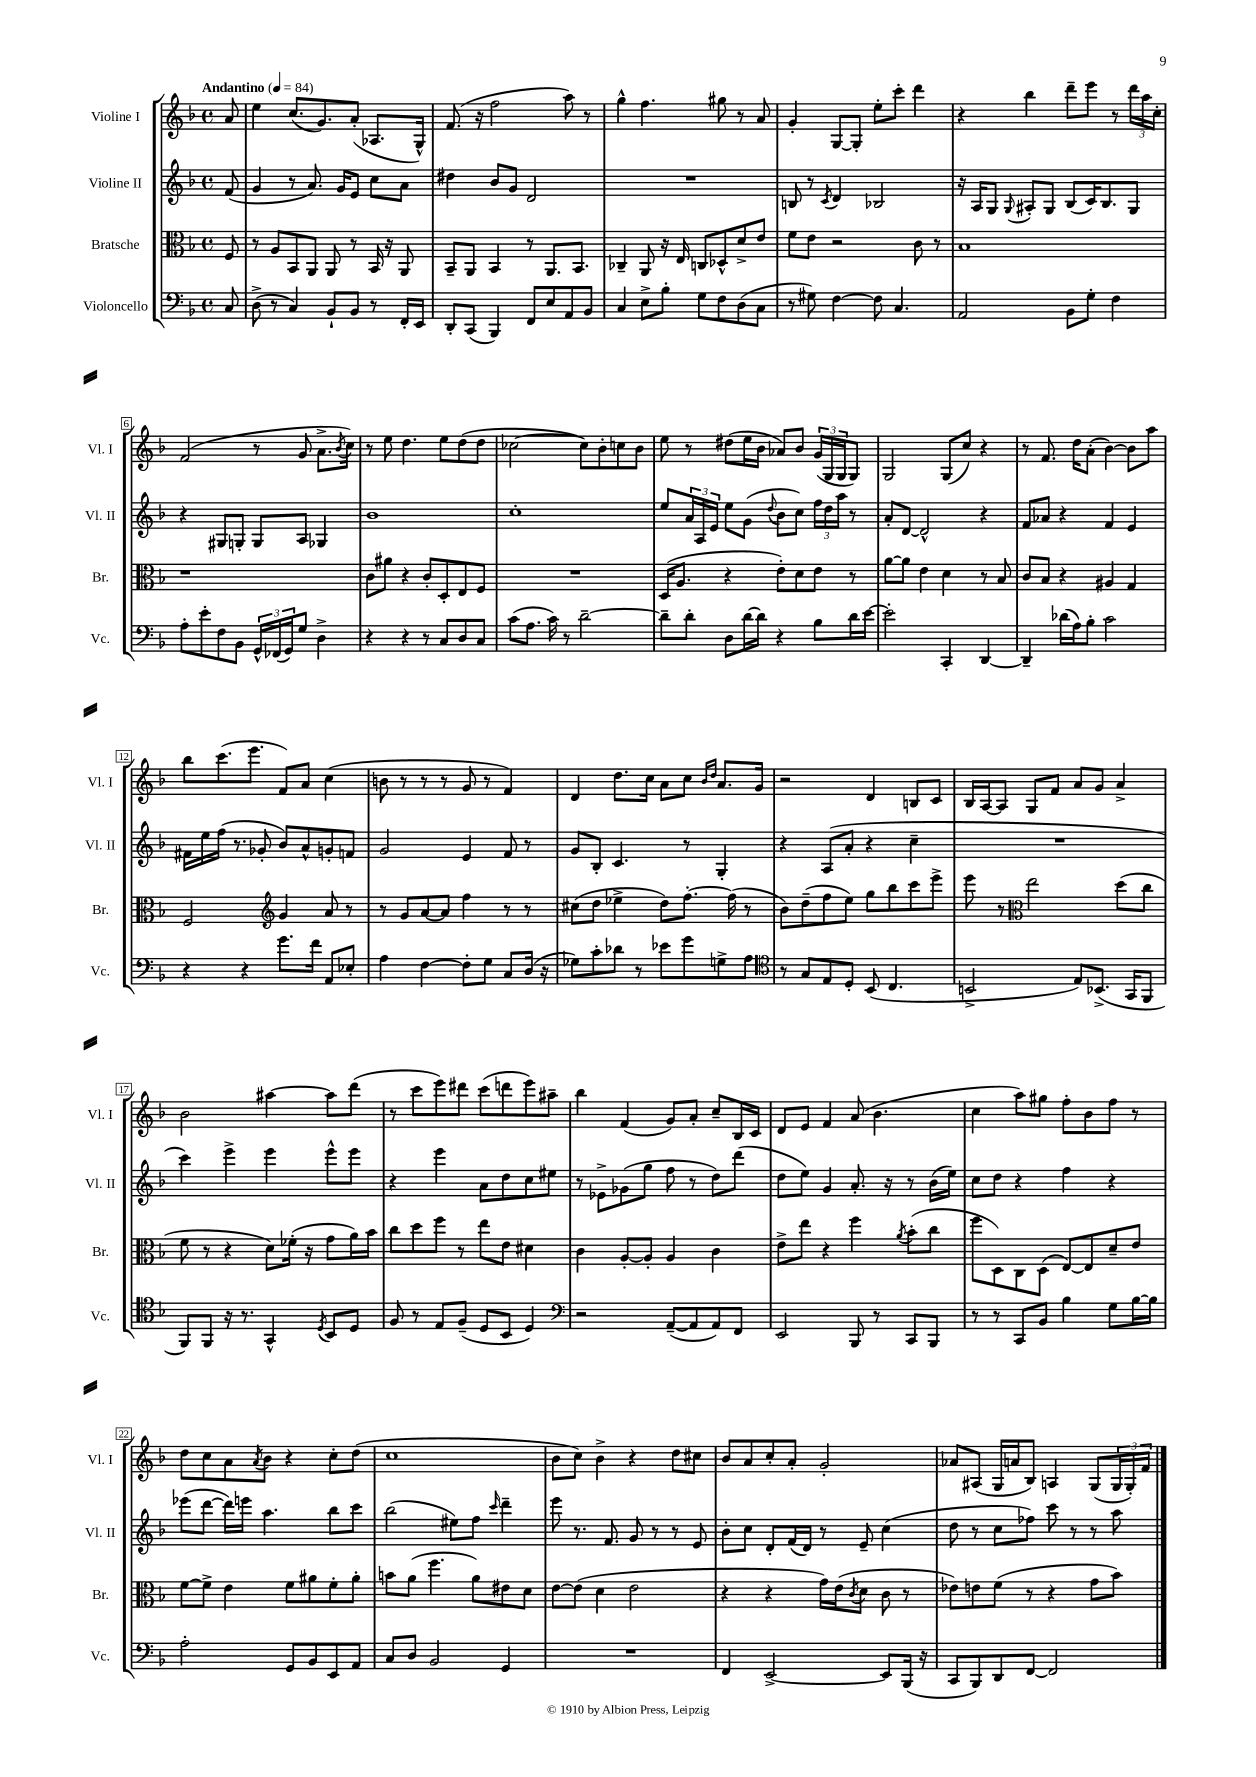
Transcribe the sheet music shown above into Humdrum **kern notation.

**kern	**kern	**kern	**kern
*staff4	*staff3	*staff2	*staff1
*clefF4	*clefC3	*clefG2	*clefG2
*k[b-]	*k[b-]	*k[b-]	*k[b-]
*M4/4	*M4/4	*M4/4	*M4/4
*met(c)	*met(c)	*met(c)	*met(c)
*MM84	*MM84	*MM84	*MM84
8C/	8F/	(8f/	8a/
=	=	=	=
(8D^\	8r	4g/	4ee\
8r	8A/L	.	.
4C/)	8BB-/	8r	(8.cc/L
.	8AA/J	8.a/)	.
.	.	.	8.g/)
8BB-`/L	8AA/	.	.
.	.	16g/LK	.
8BB-/J	8r	8e/J	(8a'/J
8r	16BB-/	8cc\L	8.A-/L
.	16r	.	.
16FF'/LL	8AA/	8a\J	.
16EE/JJ	.	.	16G^^/Jk)
=	=	=	=
8DD'/L	8BB-~/L	4dd#\	(8.f/
(8CC/J	8AA/J	.	.
.	.	.	16r
4BBB-/)	4BB-/	8b-/L	2ff\
.	.	8g/J	.
8FF/L	8r	2d/	.
8E/	8.AA/L	.	.
8AA/	.	.	8aa\)
.	8.BB-/J	.	.
8BB-/J	.	.	8r
=	=	=	=
4C/	4C-~/	1r	4gg^^\
8E^\L	8AA/	.	4.ff\
8B-'\J	16r	.	.
.	16E/	.	.
8G\L	8C/L	.	.
8F\	8D-^^/	.	8gg#\
(8D\	8d^/	.	8r
8C\J	8e/J	.	8a/
=	=	=	=
8r	8f\L	8B/	4g'/
8G#\)	8e\J	8r	.
.	.	8qc/	.
[4F\	2r	4d/	[8G/L
.	.	.	8G'/]J
8F\]	.	2B-/	8ee'\L
4.C/	.	.	8ccc'\J
.	8c\	.	4ddd\
.	8r	.	.
=	=	=	=
2AA/	1B-	16r	4r
.	.	16A/LK	.
.	.	8G/J	.
.	.	8qqG/	.
.	.	8A#'/L	4bb-\
.	.	8G/J	.
8BB-\L	.	(8B-/L	8ddd~\L
8G'\J	.	16c/K)	8eee\J
.	.	8.B-/	.
4F\	.	.	8r
.	.	8G/J	24ddd\LL
.	.	.	24aa\
.	.	.	24cc'\JJ
=	=	=	=
8A'\L	1r	4r	(2f/
8e'\	.	.	.
8F\	.	8G#/L	.
8BB-\J	.	8G'/J	.
24GG^^/LL	.	8G/L	8r
(24FF-/	.	.	.
24GG/J)	.	.	.
8G/J	.	8A/J	8g/
4D^\	.	4G-/	8.a^\L
.	.	.	8qb-/
.	.	.	16cc\Jk)
=	=	=	=
4r	8c\L	1b-	8r
.	8a#\J	.	8ee\
4r	4r	.	4.dd\
8r	8c'/L	.	.
8C/L	8D'/	.	8ee\L
8D/	8E/	.	(8dd\
8C/J	8F/J	.	8dd\J
=	=	=	=
(8c\L	1r	1cc'	[2cc-\
8.A\J	.	.	.
16c\)	.	.	.
8r	.	.	.
[2d~\	.	.	8cc-\]L)
.	.	.	8b-'\
.	.	.	8cc\
.	.	.	8b-\J
=	=	=	=
8d~\]L	(16D/LK	8ee/L	8ee\
.	8.A/J	.	.
8d'\J	.	24a/L	8r
.	.	24A/	.
.	.	24e/JJ	.
8D\L	4r	8ee\L	(8dd#\L
[16d\L	.	(8g\J	16ee\L
16d\]JJ	.	.	16b-\JJ
.	.	8qqdd/	.
4r	8e'\L)	8b-\L	8a-/L)
.	8d\	8cc\J)	8b-/J
8B-\L	8e\J	24ff\LL	(24g/LL
.	.	24dd\	24G/
.	.	24aa\JJ	24G/J
16d\L	8r	8r	8G/J)
[16e\JJ	.	.	.
=	=	=	=
2e'\]	[8a\L	8a'/L	2G/
.	8a\]J	[8d/J	.
.	4e\	2d^^/]	.
4CC'/	4d\	.	(8G/L
.	.	.	8cc/J)
[4DD/	8r	4r	4r
.	8B-/	.	.
=	=	=	=
4DD~/]	8c/L	8f/L	8r
.	8B-/J	8a-/J	8.f/
(16d-\LL	4r	4r	.
16A\J)	.	.	16dd\LK
8B-'\J	.	.	(8a'\J
2c\	4A#/	4f/	[4b-\)
.	4G/	4e/	8b-\]L
.	.	.	8aa\J
=	=	=	=
4r	2F/	16f#\LL	8bb-\L
.	.	16ee\	.
.	.	(16ff\JJ	(8.ccc\
.	.	8.r	.
4r	.	.	.
.	.	.	8.eee\J
.	.	8g-'/	.
*	*clefG2	*	*
8.g\L	4g/	8b-/L)	8f/L)
.	.	8a^^/	8a/J
16f\Jk	.	.	.
8AA/L	8a/	8g'/	(4cc\
8E-'/J	8r	8f/J	.
=	=	=	=
4A\	8r	2g/	8b\
.	8g/L	.	8r
[4F\	[8a/	.	8r
.	8a/]J	.	8r
8F'\]L	4ff\	4e/	8g/
8G\J	.	.	8r
8C/L	8r	8f/	4f/)
(16D/Jk	8r	8r	.
16r	.	.	.
=	=	=	=
8G-\L)	(8cc#\L	8g/L	4d/
8c'\	8dd\J	8B-'/J	.
8d-\J	4ee-^\	4.c/	8.dd\L
8r	.	.	.
.	.	.	16cc\Jk
8e-\L	8dd\L)	.	8a\L
8g\	[8.ff'\J	8r	8cc\J
.	.	.	16qqb-/LL
.	.	.	16qqdd/JJ
8G^\	.	4G'/	8.a/L
.	(16ff\]	.	.
8A\J	8r	.	.
.	.	.	16g/Jk
=	=	=	=
*clefC4	*	*	*
8r	8b-\L)	4r	2r
8G/L	(8dd~\	.	.
8E/	8ff\	(8A/L	.
8D'/J	8ee\J)	8a'/J	.
(8BB-/	8gg\L	4r	4d/
4.C/	8bb-\	.	.
.	8ccc\	4cc~\	8B/L
.	8eee^\J	.	8c/J
=	=	=	=
2BB^/	8eee\	1r	16B-/LL
.	.	.	[16A/J
.	8r	.	8A/]J
*	*clefC3	*	*
.	2ee\	.	8G/L
.	.	.	8f/J
8E/L)	.	.	8a/L
(8.BB-^/J	.	.	8g/J
.	(8dd\L	.	4a^/
16GG/LK	.	.	.
8FF/J	8cc\J	.	.
=	=	=	=
8FF/L)	8f\	4ccc\)	2b-\
8FF/J	8r	.	.
16r	4r	4eee^\	.
8.r	.	.	.
4GG^^/	8d\L)	4eee\	[4aa#\
.	(16f-'\Jk	.	.
.	16r	.	.
8qD/	.	.	.
8BB-/L	8g\L	8eee^^\L	8aa#\]L
8D/J	16a\L)	8eee\J	(8ddd\J
.	16b-\JJ	.	.
=	=	=	=
8F/	8cc\L	4r	8r
8r	8dd\	.	8ccc\L
8E/L	8ff\J	4eee\	8eee\)
(8F~/J	8r	.	8ddd#\J
8D/L	8ee\L	8a\L	(8ccc\L
8BB-/J	8e\J	8dd\	8ddd\
4D/)	4d#\	8cc\	8eee\)
.	.	8ee#\J	8aa#~\J
=	=	=	=
*clefF4	*	*	*
2r	4c\	8r	4bb-\
.	.	8e-^\L	.
.	[8A'/L	(8g-\	(4f/
.	8A'/]J	8gg\J	.
([8AA~/L	4A/	8ff\	8g/L)
8AA/]	.	8r	8a'/J
8AA/)	4c\	8dd\L)	8cc~/L
8FF/J	.	(8ddd\J	16B-/L
.	.	.	16c/JJ
=	=	=	=
2EE/	8e^\L	8dd\L	8d/L
.	8ee\J	8ee\J)	8e/J
.	4r	4g/	4f/
8BBB-/	4ff\	8.a'/	(8a/
8r	.	.	4.b-\
.	.	16r	.
.	8qa/	.	.
8CC/L	(8b-'\L	8r	.
8BBB-/J	8cc\J	(16b-\LL	.
.	.	16ee\JJ)	.
=	=	=	=
8r	8ff\L	8cc\L	4cc\
8r	8D\)	8dd\J	.
8CC/L	8C\	4r	8aa\L)
8BB-/J	(8D\J	.	8gg#\J
4B-\	[8E/L)	4ff\	8ff'\L
.	8E/]	.	8b-\
8G\L	8d~/	4r	8ff\J
[16B-\L	8e/J	.	8r
16B-\]JJ	.	.	.
=	=	=	=
2A'\	[8f\L	(8eee-\L	8dd\L
.	8f^\]J	[8ddd\J	8cc\
.	4e\	16ddd\]LL)	8a\
.	.	16eee\JJ	.
.	.	.	8qa/
.	.	4.aa\	8b-\J
8GG/L	8f\L	.	4r
8BB-/	8a#\	.	.
8EE/	8f'\	8bb-\L	8cc'\L
8AA/J	8a#'\J	8ccc\J	(8dd\J
=	=	=	=
8C/L	8b\L	(2bb-\	1cc
8D/J	(8a\J	.	.
2BB-/	4.ff\	.	.
.	.	8ee#\L)	.
.	8a\L)	8ff\J	.
.	.	16qqccc/	.
4GG/	8e#\	4ddd~\	.
.	8d\J	.	.
=	=	=	=
1r	[8e\L	8eee\	8b-\L
.	(8e\]J	8.r	8cc\J)
.	4d\	.	4b-^\
.	.	8.f/	.
.	2e\	8g/	4r
.	.	8r	.
.	.	8r	8dd\L
.	.	8e/	8cc#\J
=	=	=	=
4FF/	4r	8b-'\L	8b-/L
.	.	8cc\J	8a/
[2EE^/	4r	8d'/L	8cc'/
.	.	(16f/L	8a'/J
.	.	16d/JJ)	.
.	16g\LL)	8r	2g'/
.	(16e\J	.	.
.	8qc/	.	.
.	8d\J	8e~/	.
8EE/]L	8c\	(4cc\	.
(16BBB-/Jk	8r	.	.
16r	.	.	.
=	=	=	=
8CC/L	8e-\L)	8dd\	8a-/L
8BBB-/)	8e\	8r	(8A#/J
8DD/	(8f\J	8cc\L	16G/LL
.	.	.	16a/J
[8FF/J	8r	8ff-\J)	8B-/J)
2FF/]	4r	8ccc\	4A/
.	.	8r	.
.	8g\L	8r	(8G/L
.	8b-\J)	8aa\	24G/L
.	.	.	24G'/)
.	.	.	24f/JJ
==	==	==	==
*-	*-	*-	*-
